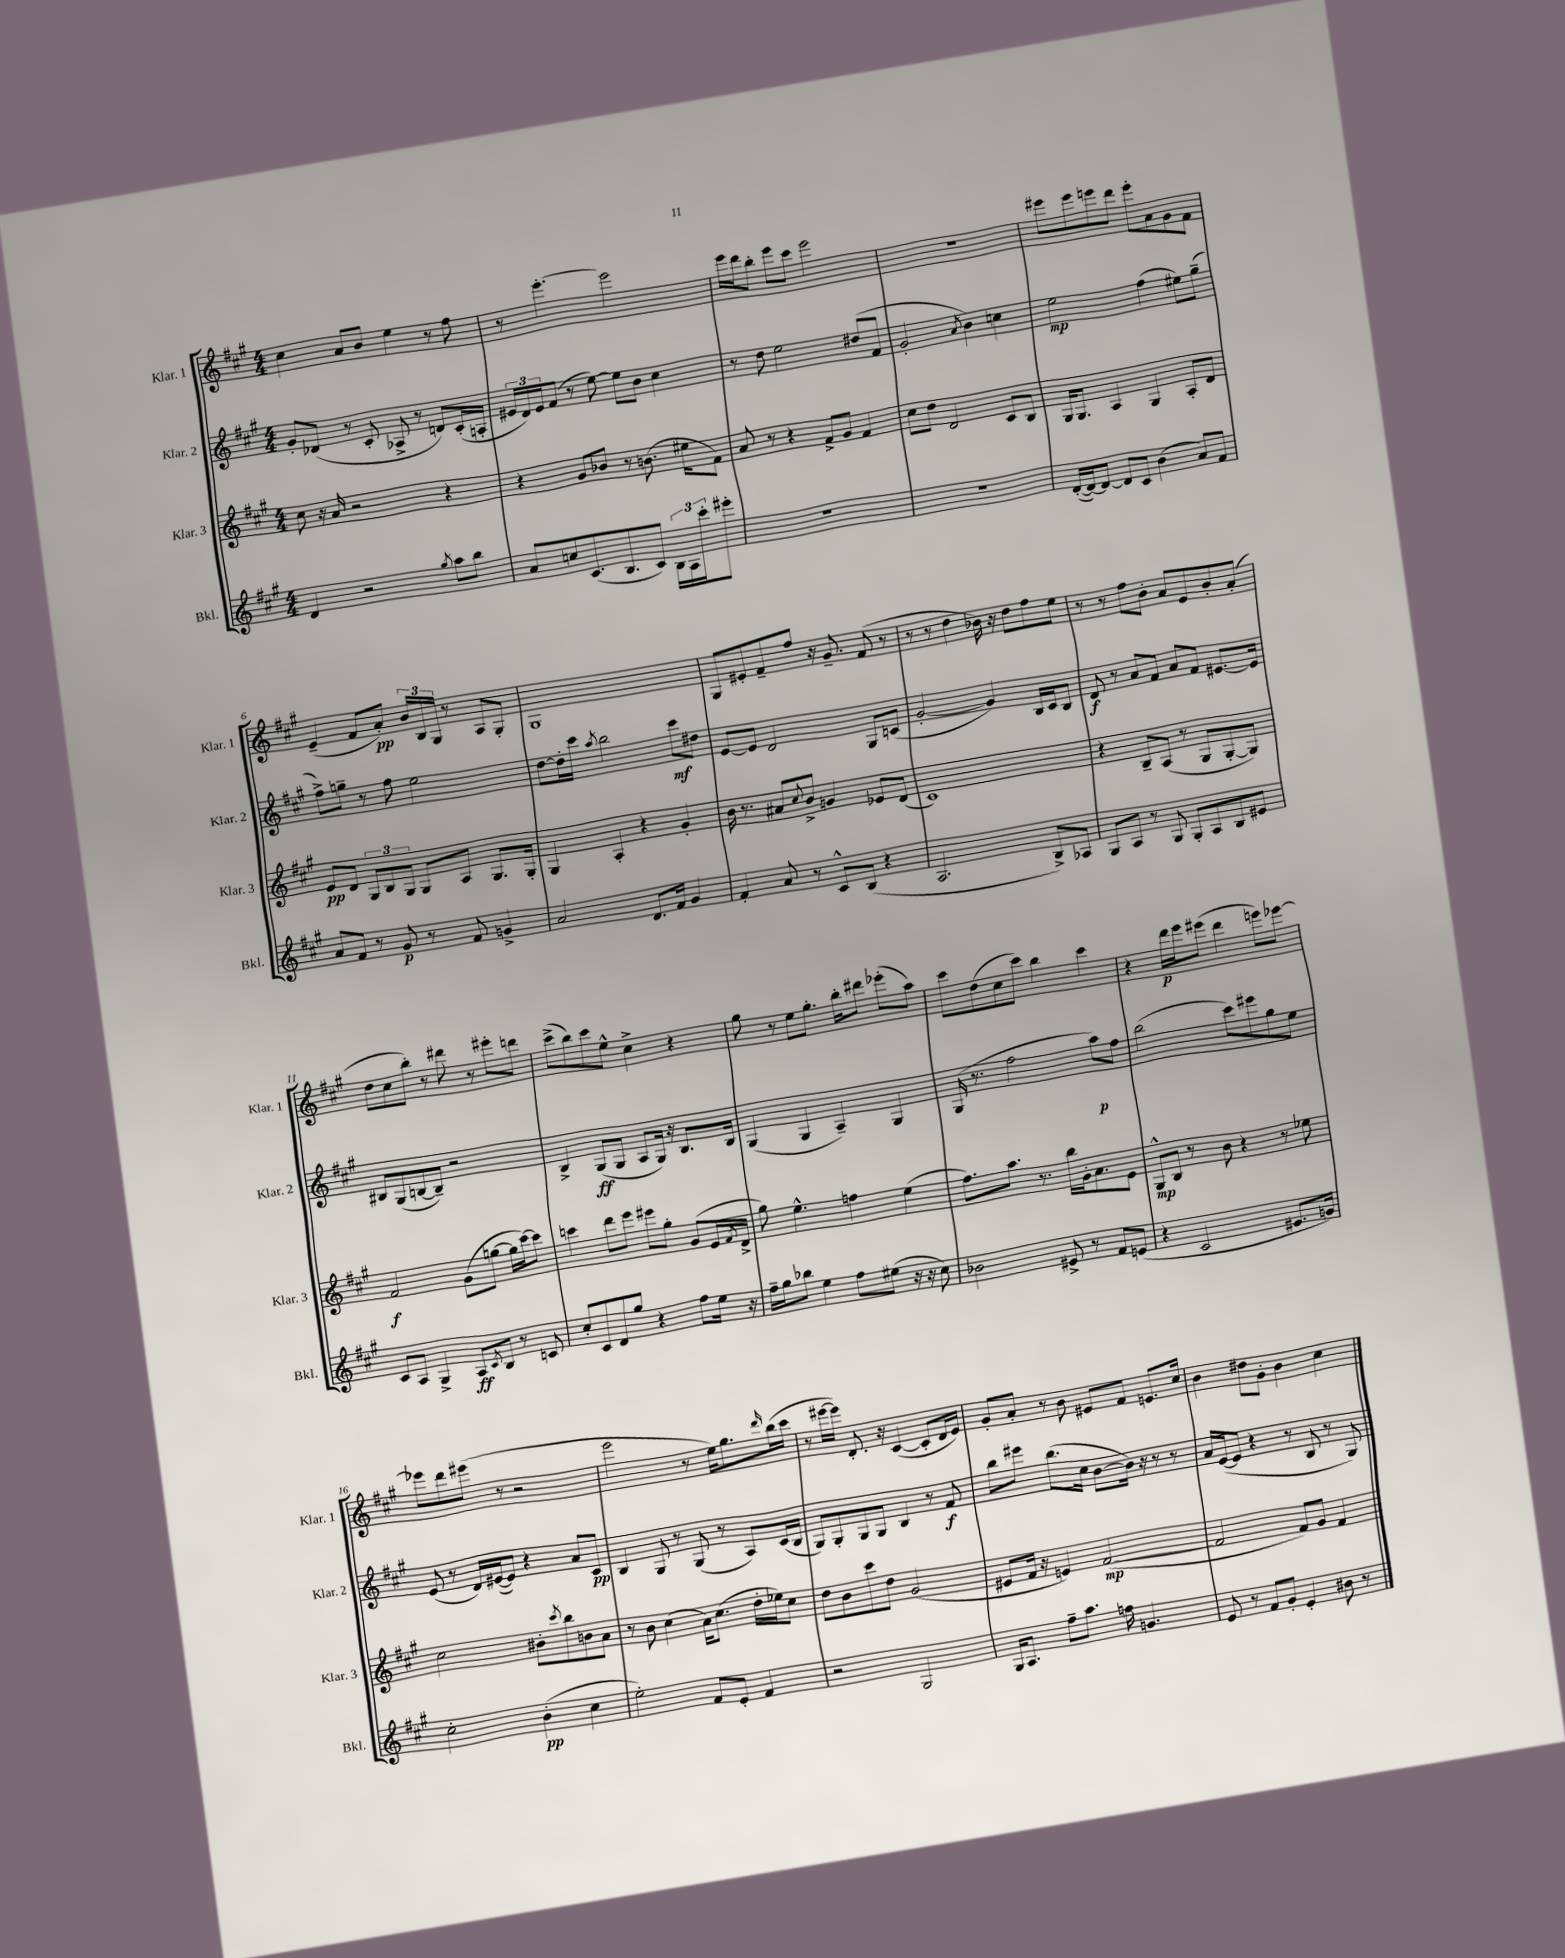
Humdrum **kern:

**kern	**dynam	**kern	**dynam	**kern	**dynam	**kern	**dynam
*part4	*part4	*part3	*part3	*part2	*part2	*part1	*part1
*staff4	*staff4	*staff3	*staff3	*staff2	*staff2	*staff1	*staff1
*I"Bkl.	*	*I"Klar. 3	*	*I"Klar. 2	*	*I"Klar. 1	*
*I'Bkl.	*	*I'Klar. 3	*	*I'Klar. 2	*	*I'Klar. 1	*
*clefG2	*	*clefG2	*	*clefG2	*	*clefG2	*
*k[f#c#g#]	*	*k[f#c#g#]	*	*k[f#c#g#]	*	*k[f#c#g#]	*
*M4/4	*	*M4/4	*	*M4/4	*	*M4/4	*
=1	=1	=1	=1	=1	=1	=1	=1
4d/	.	8cc#\	.	8g#'/L	.	4cc#\	.
.	.	16r	.	(8d-X/J	.	.	.
.	.	16a/	.	.	.	.	.
2r	.	2r	.	8r	.	8a/L	.
.	.	.	.	8c#'/	.	8b/J	.
.	.	.	.	8A-X^/	.	4ee\	.
.	.	.	.	8r	.	.	.
8qgg#/	.	.	.	.	.	.	.
8aa\L	.	4r	.	8dn/L)	.	8r	.
8bb\J	.	.	.	(16c#'/L	.	8ff#\	.
.	.	.	.	16An'/JJ	.	.	.
=2	=2	=2	=2	=2	=2	=2	=2
8a/L	.	4r	.	24e#X/LL	.	8r	.
.	.	.	.	24d/)	.	.	.
.	.	.	.	24e#/J	.	.	.
8ccn/	.	.	.	(8f#/J	.	[4.eee'\	.
(8.c#/	.	8g#/L	.	8r	.	.	.
.	.	8b-X/J	.	[8ee\)	.	.	.
8.B/	.	.	.	.	.	.	.
.	.	8r	.	8ee\L]	.	2eee\]	.
8c#/J)	.	(8.bn\	.	8b\J	.	.	.
24B\LL	.	.	.	4cc#\	.	.	.
24A\	.	.	.	.	.	.	.
.	.	16ee#X\KL	.	.	.	.	.
24ccc#'\J	.	.	.	.	.	.	.
8eee#X'\J	.	8f#\J)	.	.	.	.	.
=3	=3	=3	=3	=3	=3	=3	=3
1r	.	8a/	.	8r	.	16eee\LL	.
.	.	.	.	.	.	16ddd\J	.
.	.	8r	.	8dd\	.	8bb'\J	.
.	.	4r	.	2ee\	.	8eee\L	.
.	.	.	.	.	.	8ccc#\J	.
.	.	8f#^/L	.	.	.	2eee\	.
.	.	8g#/J	.	.	.	.	.
.	.	4f#/	.	(8dd#X/L	.	.	.
.	.	.	.	8f#/J	.	.	.
=4	=4	=4	=4	=4	=4	=4	=4
1r	.	8cc#\L	.	2g#'/	.	1r	.
.	.	8dd\J	.	.	.	.	.
.	.	2d/	.	.	.	.	.
.	.	.	.	8qa/	.	.	.
.	.	.	.	4b\)	.	.	.
.	.	8c#/L	.	4ccn\	.	.	.
.	.	8B/J	.	.	.	.	.
=5	=5	=5	=5	=5	=5	=5	=5
([16d'/LL	.	16G#/KL	.	2ee\	mp	8eee#X\L	.
16d/J_)	.	8.G#/J	.	.	.	.	.
8d/J_	.	.	.	.	.	8eee#\	.
8d/L]	.	4A/	.	.	.	8eeen\	.
8c#/J	.	.	.	.	.	8ddd\J	.
(4b\	.	4G#/	.	(4ff#\	.	8eee'\L	.
.	.	.	.	.	.	8a\	.
8a/L)	.	8A'/L	.	8ee#X\L)	.	8g#\	.
8f#/J	.	8d/J	.	(8gg#~\J	.	8f#\J	.
!!LO:LB:g=z
=6	=6	=6	=6	=6	=6	=6	=6
8a/L	.	8e/L	pp	8ff#^\L)	.	(4e~/	.
8f#/J	.	8d/J	.	8ggn~\J	.	.	.
8r	.	12G#/L	.	8r	.	8f#/L	.
.	.	12B/	.	.	.	.	.
8g#/	p	.	.	8ff#\	.	8a'/J)	pp
.	.	12G#/J	.	.	.	.	.
8r	.	8G#/L	.	2ee\	.	24b/LL	.
.	.	.	.	.	.	24B/	.
.	.	.	.	.	.	24G#/JJ	.
8f#/	.	8A/J	.	.	.	8r	.
4gn^/	.	8.G#/L	.	.	.	8A/L	.
.	.	.	.	.	.	8G#'/J	.
.	.	16G#'/Jk	.	.	.	.	.
=7	=7	=7	=7	=7	=7	=7	=7
2a/	.	4G#/	.	[8dd\L	.	1G#	.
.	.	.	.	16dd'\L]	.	.	.
.	.	.	.	16ccc#\JJ	.	.	.
.	.	.	.	8qaa/	.	.	.
.	.	4A'/	.	2bb\	.	.	.
8.d/L	.	4r	.	.	.	.	.
16f#/Jk	.	.	.	.	.	.	.
4g#/	.	4g#'/	.	8ccc#\L	mf	.	.
.	.	.	.	8dd#X\J	.	.	.
=8	=8	=8	=8	=8	=8	=8	=8
4f#'/	.	16b\	.	[8e/L	.	8G#/L	.
.	.	8.r	.	.	.	.	.
.	.	.	.	8e/J]	.	8e#X'/	.
8a/	.	8a#X/L	.	2d/	.	8f#~/	.
.	.	8qqcc#/	.	.	.	.	.
8r	.	8b^/J	.	.	.	8ff#/J	.
8c#^^/L	.	4gn/	.	.	.	16r	.
.	.	.	.	.	.	8.g#~/	.
(8B/J	.	.	.	.	.	.	.
4r	.	8e-X/L	.	8G#/L	.	(8f#/	.
.	.	(8d/J	.	(8cn/J	.	8r	.
=9	=9	=9	=9	=9	=9	=9	=9
2.A/	.	1c#)	.	[2g#'/	.	8r	.
.	.	.	.	.	.	8r	.
.	.	.	.	.	.	4dd\	.
.	.	.	.	4g#/])	.	16b-X\)	.
.	.	.	.	.	.	16r	.
.	.	.	.	.	.	8dd\L	.
8B^/L)	.	.	.	16B/LL	.	8ff#\	.
.	.	.	.	16c#/J	.	.	.
8A-X/J	.	.	.	8B/J	.	8ee\J	.
=10	=10	=10	=10	=10	=10	=10	=10
8G#/L	.	4r	.	8d/	f	8r	.
8A/J	.	.	.	8r	.	8r	.
8r	.	8B~/L	.	8a/L	.	8ff#\L	.
8G#/	.	(8A/J	.	8f#/J	.	8b'\J	.
8G#'/L	.	8r	.	8a/L	.	8a/L	.
8A/	.	8G#/L	.	8f#/J	.	8e/	.
8B/	.	[8G#'/	.	[8.e#X/L	.	8b'/	.
8e#X/J	.	8G#/J])	.	.	.	(8a'/J	.
.	.	.	.	16e#/Jk]	.	.	.
!!LO:LB:g=z
=11	=11	=11	=11	=11	=11	=11	=11
8c#/L	.	2f#/	f	8B#X/L	.	8dd\L	.
8A/J	.	.	.	(8G#/	.	8cc#\	.
4G#^/	.	.	.	[8Bn/	.	8bb'\J)	.
.	.	.	.	8B~/J])	.	8r	.
8A/L	ff	(8g#\L	.	2r	.	8ddd#X\	.
8qc#/	.	.	.	.	.	.	.
8B/J	.	[8ggn\J	.	.	.	8r	.
8r	.	16gg\LL]	.	.	.	8eee#X'\L	.
.	.	[16ccc#\J)	.	.	.	.	.
8cn/	.	8ccc#\J]	.	.	.	8dddn\J	.
=12	=12	=12	=12	=12	=12	=12	=12
8cc#'/L	.	4cccn\	.	4B^/	.	(8ccc#^\L	.
8c#/	.	.	.	.	.	8bb\)	.
8d/	.	8ddd\L	.	(8G#/L	ff	8ccc#\	.
8gg#/J	.	8eee\J	.	8G#/J	.	8ee^^\J	.
4r	.	8eee#X\L	.	8A/L	.	4cc#^\	.
.	.	8gg#'\J	.	16G#/Jk)	.	.	.
.	.	.	.	16r	.	.	.
8ff#\L	.	(8g#/L	.	8.B/L	.	4r	.
16ee\Jk	.	16e/L	.	.	.	.	.
.	.	8qf#/	.	.	.	.	.
16r	.	16d^/JJ	.	16B/Jk	.	.	.
=13	=13	=13	=13	=13	=13	=13	=13
16ff#~\LL	.	8gg#\)	.	(4G#/	.	8gg#\	.
16gg#\J	.	.	.	.	.	.	.
8bb-X\J	.	4.ee^^\	.	.	.	8r	.
4ee\	.	.	.	4G#/	.	8ee\L	.
.	.	.	.	.	.	8.gg#'\J	.
8ff#\L	.	4ffn\	.	4A~/)	.	.	.
.	.	.	.	.	.	16bb'\KL	.
(8ee#X\J	.	.	.	.	.	8ddd#X\J	.
16r	.	(4ee\	.	4G#/	.	(8eee-X'\L	.
16r	.	.	.	.	.	.	.
8cc#\)	.	.	.	.	.	8aa\J)	.
=14	=14	=14	=14	=14	=14	=14	=14
2b-X\	.	8.ff#\L)	.	(16G#/	.	8ccc#\L	.
.	.	.	.	8.r	.	.	.
.	.	.	.	.	.	(8dd\	.
.	.	8.aa\J	.	.	.	.	.
.	.	.	.	2ff#\	.	8cc#\	.
.	.	8.r	.	.	.	8ccc#\J)	.
8e#X^/	.	.	.	.	.	4bb\	.
.	.	16bb\LL	.	.	.	.	.
8r	.	16g#'\J	.	.	.	.	.
.	.	8.a\	.	.	.	.	.
8f#/L	.	.	.	8aa\L)	p	4ccc#\	.
(8en/J	.	8e\J	.	8ff#\J	.	.	.
=15	=15	=15	=15	=15	=15	=15	=15
4r	.	8G#^^/L	mp	(2bb\	.	4r	.
.	.	8B/J	.	.	.	.	.
2c#/	.	8r	.	.	.	16ddd\LL	p
.	.	.	.	.	.	16eee\J	.
.	.	8b\	.	.	.	(8eee#X\J	.
.	.	4r	.	8ccc#\L)	.	4ddd\	.
.	.	.	.	8eee#X\	.	.	.
8.e#X/L	.	8r	.	8gg#\	.	8eeen\L)	.
.	.	8ee-X\	.	8ee\J	.	[8eee-X\J	.
16gn/Jk)	.	.	.	.	.	.	.
!!LO:LB:g=z
=16	=16	=16	=16	=16	=16	=16	=16
2cc#'\	.	2cc#\	.	(8e/	.	8eee-X\L]	.
.	.	.	.	8r	.	8ddd\	.
.	.	.	.	16d/LL)	.	(8eee#X\J	.
.	.	.	.	([16e#X/J	.	.	.
.	.	.	.	8e#/J])	.	8r	.
(4b'\	pp	8b#X'\L	.	4r	.	2r	.
.	.	8qccc#/	.	.	.	.	.
.	.	8bb\	.	.	.	.	.
4cc#\	.	8bn\	.	8a/L	.	.	.
.	.	8a\J	.	8c#/J	pp	.	.
=17	=17	=17	=17	=17	=17	=17	=17
2ee'\)	.	8r	.	4B/	.	2eee\	.
.	.	8b\	.	.	.	.	.
.	.	(4cc#\	.	8G#/	.	.	.
.	.	.	.	8r	.	.	.
8f#/L	.	16a\KL)	.	(8G#/	.	8r	.
.	.	(8.cc#\J	.	.	.	.	.
8e'/J	.	.	.	8r	.	16ee\KL)	.
.	.	.	.	.	.	8.gg#\	.
4f#/	.	16dd'\LL	.	8A/L)	.	.	.
.	.	16ee-X\J)	.	.	.	.	.
.	.	.	.	.	.	16qqddd/	.
.	.	8cc#\J	.	(16c#/L	.	(16bb\L	.
.	.	.	.	16B/JJ	.	16ccc#\JJ	.
=18	=18	=18	=18	=18	=18	=18	=18
2r	.	8dd\L	.	8G#/L)	.	8r	.
.	.	8b\	.	8G#'/	.	[16eee#X\LL	.
.	.	.	.	.	.	16eee#\JJ])	.
.	.	8ccc#\	.	8G#/	.	8.d'/	.
.	.	8dd\J	.	8G#/J	.	.	.
.	.	.	.	.	.	16r	.
2G#/	.	(2g#/	.	4B/	.	([4c#/	.
.	.	.	.	8r	.	8c#'/L]	.
.	.	.	.	8f#/	f	16d/L	.
.	.	.	.	.	.	16e/JJ)	.
=19	=19	=19	=19	=19	=19	=19	=19
16G#/KL	.	8e#X/L	.	8bb\L	.	8g#'/L	.
8.A/J	.	.	.	.	.	.	.
.	.	16f#/Jk	.	8eee#X\J	.	8a'/J	.
.	.	16r	.	.	.	.	.
8ff#~\L	.	4en/)	.	(8.bb\L	.	8r	.
8.aa\J	.	.	.	.	.	8b\	.
.	.	.	.	16cc#\Jk	.	.	.
.	.	([2f#/	mp	[8b\L	.	8e#X/L	.
16ffn\	.	.	.	.	.	.	.
4.gn/	.	.	.	16b\Jk])	.	8f#/J	.
.	.	.	.	16r	.	.	.
.	.	.	.	8r	.	8.en/L	.
.	.	.	.	8r	.	.	.
.	.	.	.	.	.	16cc#/Jk	.
=20	=20	=20	=20	=20	=20	=20	=20
8e/	.	2f#/]	.	16a/LL	.	4b\	.
.	.	.	.	([16e/J	.	.	.
8r	.	.	.	8e/J]	.	.	.
8f#/L	.	.	.	4r	.	8dd#X\L	.
8g#'/J	.	.	.	.	.	8g#'\J	.
4e'/	.	8f#/L)	.	8r	.	4b\	.
.	.	8g#/J	.	8B/	.	.	.
8b#X\	.	4f#/	.	8r	.	4cc#\	.
8r	.	.	.	8G#/)	.	.	.
==	==	==	==	==	==	==	==
*-	*-	*-	*-	*-	*-	*-	*-
